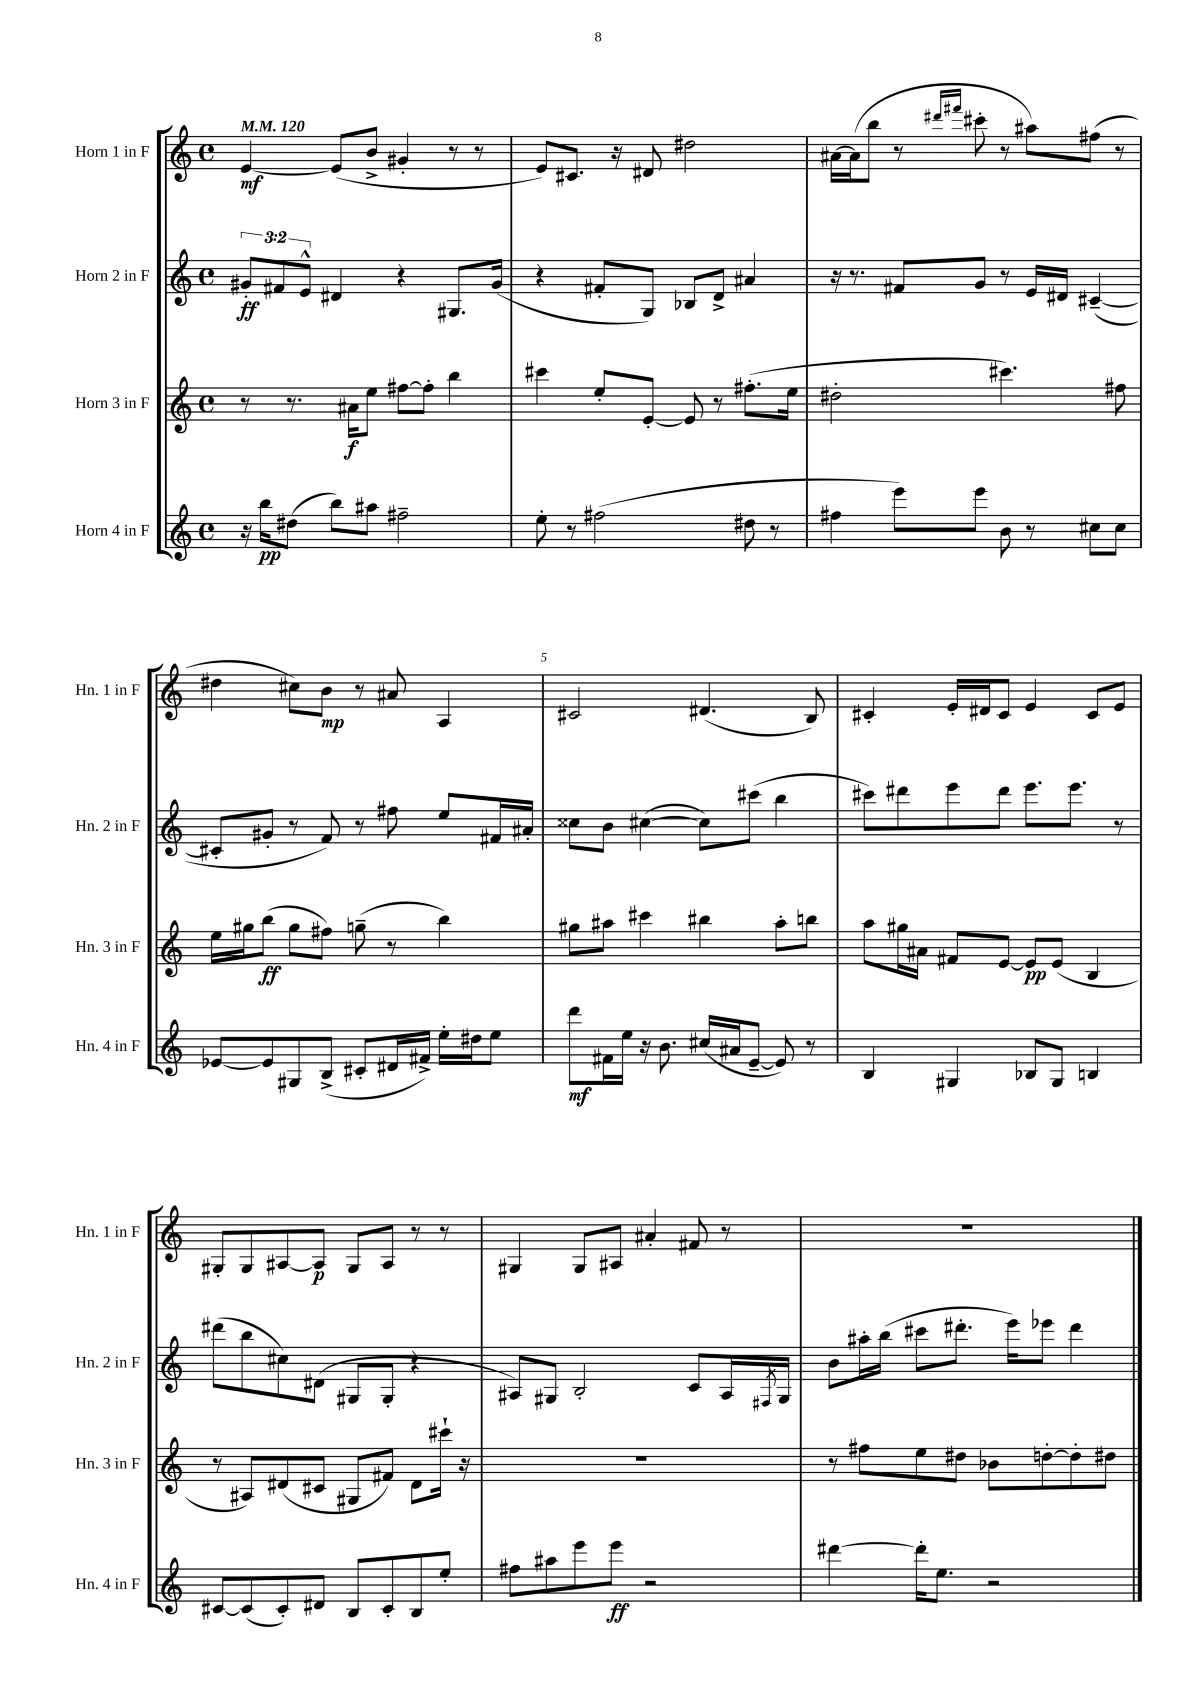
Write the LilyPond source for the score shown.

<<
\new StaffGroup <<
\new Staff = "s0" \with { instrumentName = "Horn 1 in F" shortInstrumentName = "Hn. 1 in F" } {
    \clef treble \key c \major \defaultTimeSignature \time 4/4 \tempo 4 = 120
    e'4~\mf e'8( b'8-> gis'4-. r8 r8 |
    e'8) cis'8. r16 dis'8 dis''2 |
    ais'16~ ais'16( b''8 r8 \grace { dis'''16 fis'''16 } cis'''8-. r8 ais''8) fis''8( r8 |
    dis''4 cis''8) b'8\mp r8 ais'8 a4 |
    cis'2 dis'4.( b8) |
    cis'4-. e'16-. dis'16 cis'8 e'4 cis'8 e'8 |
    gis8-. gis8 ais8~ ais8\p gis8 ais8 r8 r8 |
    gis4 gis8 ais8 ais'4-. fis'8 r8 |
    R1 \bar "|." |
}
\new Staff = "s1" \with { instrumentName = "Horn 2 in F" shortInstrumentName = "Hn. 2 in F" } {
    \clef treble \key c \major \defaultTimeSignature \time 4/4 \override Staff.TupletNumber.text = #tuplet-number::calc-fraction-text
    \tuplet 3/2 { gis'8-.\ff fis'8 e'8-^ } dis'4 r4 gis8. gis'16( |
    r4 fis'8-. g8) bes8 d'8-> ais'4 |
    r16 r8. fis'8 g'8 r8 e'16 dis'16 cis'4~--( |
    cis'8-. gis'8-. r8 f'8) r8 fis''8 e''8 fis'16 ais'16-. |
    cisis''8 b'8 cis''4~( cis''8) cis'''8( b''4 |
    cis'''8) dis'''8 e'''8 dis'''8 e'''8. e'''8. r8 |
    dis'''8( b''8 cis''8) dis'8( gis8 gis8-. r4 |
    ais8) gis8 b2-. c'8 ais16 \acciaccatura { fis8 } gis16 |
    b'8 ais''16-. b''16( cis'''8 dis'''8.-. e'''16) ees'''8 dis'''4 \bar "|." |
}
\new Staff = "s2" \with { instrumentName = "Horn 3 in F" shortInstrumentName = "Hn. 3 in F" } {
    \clef treble \key c \major \defaultTimeSignature \time 4/4
    r8 r8. ais'16\f e''8 fis''8~ fis''8-. b''4 |
    cis'''4 e''8-. e'8~-. e'8 r8 fis''8.-.( e''16 |
    dis''2-. cis'''4.) fis''8 |
    e''16 gis''16 b''8\ff( gis''8 fis''8) g''8--( r8 b''4) |
    gis''8 ais''8 cis'''4 bis''4 ais''8-. b''8 |
    a''8 gis''16 ais'16 fis'8 e'8~ e'8\pp e'8( b4 |
    r8 ais8) dis'8( cis'8 gis8 fis'8) dis'8 cis'''16-! r16 |
    R1 |
    r8 fis''8 e''8 dis''8 bes'8 d''8~-. d''8-. dis''8 \bar "|." |
}
\new Staff = "s3" \with { instrumentName = "Horn 4 in F" shortInstrumentName = "Hn. 4 in F" } {
    \clef treble \key c \major \defaultTimeSignature \time 4/4
    r16 b''16\pp dis''8( b''8) ais''8 fis''2-- |
    e''8-. r8 fis''2( dis''8 r8 |
    fis''4 e'''8) e'''8 b'8 r8 cis''8 cis''8 |
    ees'8~ ees'8 gis8 b8->( cis'8-. dis'16 fis'16->) e''16-. dis''16 e''8 |
    d'''8\mf fis'16 e''16 r16 b'8. cis''16( ais'16 e'8~-- e'8) r8 |
    b4 gis4 bes8 gis8 b4 |
    cis'8~ cis'8( cis'8-.) dis'8 b8 cis'8-. b8 e''8-. |
    fis''8 ais''8 e'''8 e'''8\ff r2 |
    dis'''4~ dis'''16-. e''8. r2 \bar "|." |
}
>>
>>
\layout { \context { \Score \override BarNumber.break-visibility = ##(#f #t #t) barNumberVisibility = #(every-nth-bar-number-visible 5) } }
